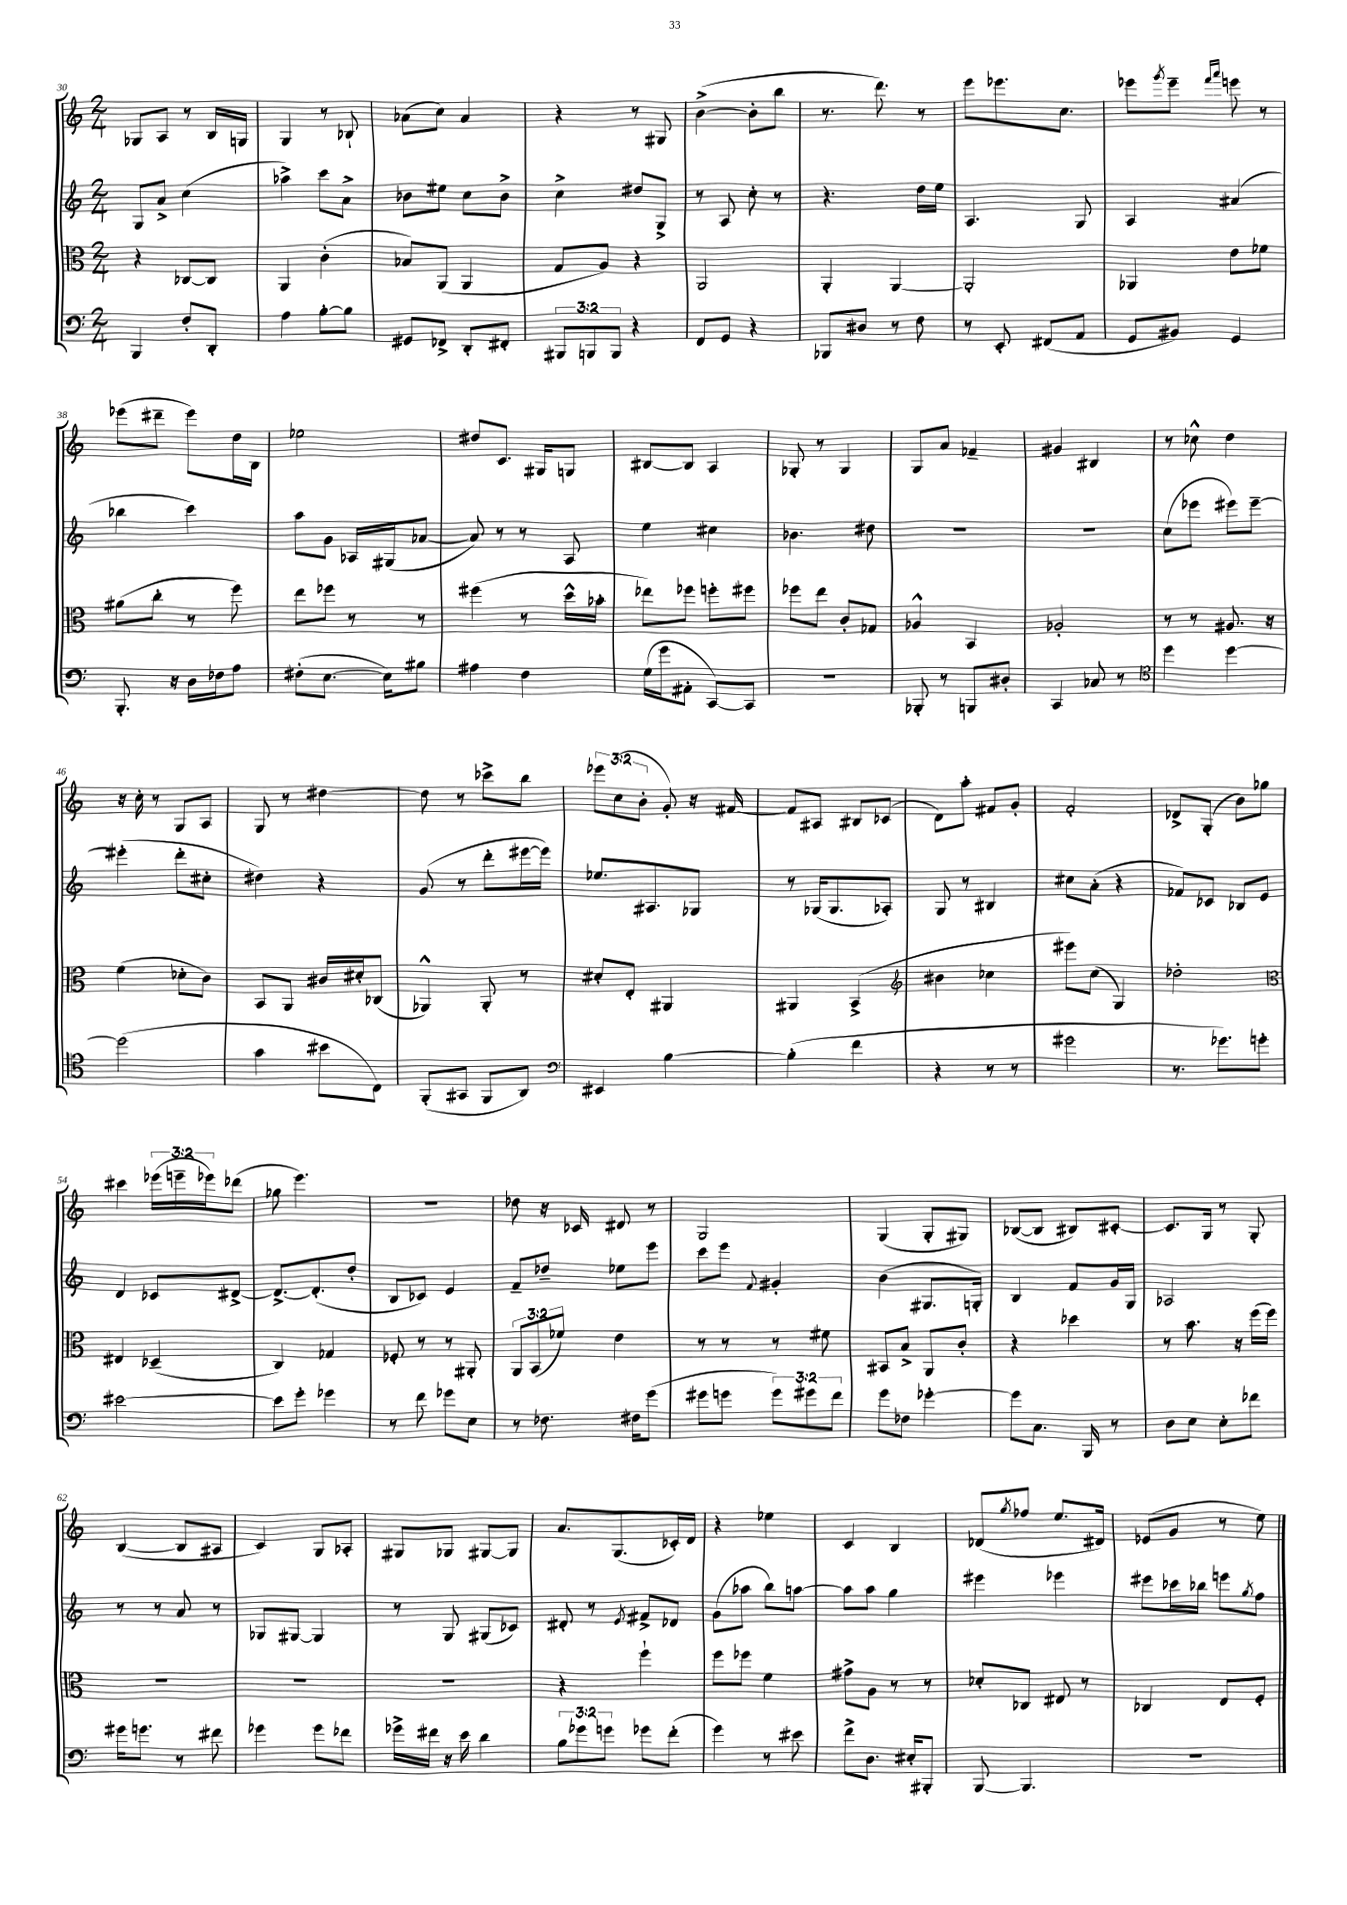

**kern	**kern	**kern	**kern
*staff4	*staff3	*staff2	*staff1
*clefF4	*clefC3	*clefG2	*clefG2
*k[]	*k[]	*k[]	*k[]
*M2/4	*M2/4	*M2/4	*M2/4
4BBB	4r	8G	8G-
.	.	8a^	8A
8F'	[8C-	(4cc	8r
8DD'	8C-]	.	16B
.	.	.	16G
=	=	=	=
4A	4AA	4aa-^)	4G
[8B'	(4c'	8ccc	8r
8B]	.	8a^	8B-`
=	=	=	=
8GG#	8B-)	8b-	(8a-
8FF-^	(8AA	8ee#	8cc)
8DD'	4AA	8cc	4a-
8FF#'	.	8b-^	.
=	=	=	=
12BBB#	8G	4cc^	4r
12BBB	.	.	.
.	8A)	.	.
12BBB	.	.	.
4r	4r	8dd#	8r
.	.	8G^	8G#
=	=	=	=
8FF	2AA	8r	([4b^
8GG	.	8A	.
4r	.	8cc'	8b']
.	.	8r	8bb
=	=	=	=
8BBB-	4AA'	4.r	8.r
8D#	.	.	.
.	.	.	8.ddd)
8r	[4AA	.	.
8F	.	16dd	8r
.	.	16ee	.
=	=	=	=
8r	2AA']	4.A	8eee
8EE'	.	.	8.eee-
(8FF#	.	.	.
.	.	.	8.cc
8AA	.	8G	.
=	=	=	=
8GG	4AA-	4A	8eee-
.	.	.	8qggg
8BB#)	.	.	8eee-~
.	.	.	16qqfff
.	.	.	16qqaaa
4GG	8e	(4a#	8eee
.	8f-	.	8r
=	=	=	=
8.BBB'	(8a#	4bb-	(8eee-
.	8cc'	.	8ddd#~
16r	.	.	.
16D	8r	4ccc)	8eee-)
16F-	.	.	.
8A	8ff)	.	16dd
.	.	.	16B
=	=	=	=
(8F#'	8ee	8aa	2ee-
[8.E	8ff-	8g	.
.	8r	16A-	.
16E])	.	(16G#	.
8B#	8r	[8a-	.
=	=	=	=
4A#	(4ff#	8a-])	8dd#
.	.	8r	8.c
4F	8r	8r	.
.	.	.	16G#
.	16dd^^	8A	8G
.	16b-'	.	.
=	=	=	=
(16G	8ee-)	4ee	[8B#
16g	.	.	.
8AA#'	8ff-	.	8B#]
[8CC)	8ff'	4cc#	4A
8CC]	8ff#	.	.
=	=	=	=
2r	8ff-	4.b-	8G-'
.	8ee	.	8r
.	8c'	.	4G-
.	8G-	8dd#	.
=	=	=	=
8BBB-'	4A-^^	2r	8G
8r	.	.	8a
8BBB	4BB	.	4f-~
8D#'	.	.	.
=	=	=	=
4CC	2A-'	2r	4g#
8C-	.	.	4B#
8r	.	.	.
=	=	=	=
*clefC4	*	*	*
4dd	8r	(8cc	8r
.	8r	8eee-	8cc-^^
[4dd	8.A#	8eee#)	4dd
.	.	[8eee#~	.
.	16r	.	.
=	=	=	=
(2dd]	(4f	(4eee#']	16r
.	.	.	16cc'
.	.	.	8r
.	8d-'	8ddd'	8G
.	8c)	8cc#'	8A
=	=	=	=
4g	8BB	4dd#)	8G
.	8AA	.	8r
8b#	16c#	4r	[4dd#
.	16d#'	.	.
8C)	(8C-	.	.
=	=	=	=
(8FF'	4AA-^^)	(8g	8dd#]
8GG#	.	8r	8r
8FF	8AA-'	8ddd'	8ccc-^
8AA)	8r	[16eee#	8bb
.	.	16eee#])	.
=	=	=	=
*clefF4	*	*	*
4EE#	8d#'	8.ee-	12eee-
.	.	.	(12cc
.	8E'	.	.
.	.	.	12b'
.	.	8.A#	.
[4B	4AA#	.	8g')
.	.	8G-	16r
.	.	.	[16f#
=	=	=	=
(4B']	4AA#	8r	8f#]
.	.	(16G-	8A#
.	.	8.G-	.
4f	(4BB^	.	8B#
.	.	8A-')	(8c-
=	=	=	=
*	*clefG2	*	*
4r	4b#	8G	8d)
.	.	8r	8aa'
8r	4cc-	4B#	8f#
8r	.	.	8g'
=	=	=	=
2g#	8eee#)	8cc#	2f'
.	(8cc	(8a'	.
.	4G)	4r	.
=	=	=	=
8.r	2dd-'	8f-)	8d-^
.	.	8c-	(8G'
8.g-)	.	.	.
.	.	8B-	8b)
8g'	.	8e	8gg-
=	=	=	=
*	*clefC3	*	*
[2e#	4E#	4d	4ccc#
.	(4D-~	8c-	(24eee-
.	.	.	24eee~
.	.	.	24eee-)
.	.	[8d#^	(8ddd-
=	=	=	=
8e#]	4C)	8.d#^_	8gg-
8g'	.	.	4.eee)
.	.	(8.d#']	.
4g-	4G-	.	.
.	.	8dd'	.
=	=	=	=
8r	8F-'	8B	2r
8f	8r	8c-)	.
8g-	8r	4e	.
8E	8AA#'	.	.
=	=	=	=
8r	12AA	8f~	8dd-
.	(12BB	.	.
8.F-	.	8dd-~	16r
.	12f-)	.	.
.	.	.	16c-
.	4e	8ee-	8d#
16F#	.	.	.
(8g	.	8eee	8r
=	=	=	=
8g#	8r	8ccc	2G
8g	8r	8eee	.
.	.	8qqf	.
12g)	8r	4g#'	.
12g#	.	.	.
.	8f#	.	.
12f	.	.	.
=	=	=	=
8g	8BB#	(4b	(4G
8F-	8B^	.	.
[4g-'	8AA	8.G#	8G'
.	8c'	.	8G#)
.	.	16G')	.
=	=	=	=
8g-]	4r	4B	([8B-
8.C	.	.	8B-]
.	4dd-	8f	8B#)
16BBB	.	.	.
8r	.	16g	[8c#'
.	.	16G	.
=	=	=	=
8D	8r	2A-	8.c#]
8E	8.b	.	.
.	.	.	16G
8E'	.	.	8r
.	16r	.	.
8f-	(16ff	.	8G'
.	16ff)	.	.
=	=	=	=
16g#	2r	8r	([4B
8.g	.	.	.
.	.	8r	.
8r	.	8a	8B]
8f#	.	8r	8A#
=	=	=	=
4g-	2r	8G-	4c)
.	.	[8G#	.
8g-	.	4G#]	8G
8f-	.	.	8A-'
=	=	=	=
16g-^	2r	8r	8G#
16f#	.	.	.
16r	.	8G	8G-
16e	.	.	.
4d	.	(8G#	[8G#
.	.	8c-)	8G#]
=	=	=	=
12B	4r	8d#'	8.a
12g-	.	.	.
.	.	8r	.
12g	.	.	.
.	.	.	(8.G
.	.	8qe	.
8g-	4ff`	8f#^	.
(8f'	.	8d-	16c-')
.	.	.	16d
=	=	=	=
4g)	8ff	(8g	4r
.	8ff-	8aa-	.
8r	4f	8bb)	4ee-
8e#	.	[8aa	.
=	=	=	=
8f^	8g#^	8aa]	4c
8.D	8A	8aa	.
.	8r	4gg	4B
16E#'	.	.	.
8BBB#'	8r	.	.
=	=	=	=
[8BBB	8d-'	4eee#	(8d-
.	.	.	8qgg
4.BBB]	8C-	.	8ff-
.	8E#	4eee-	8.ee
.	8r	.	.
.	.	.	16d#)
=	=	=	=
2r	4C-	8eee#	(8e-
.	.	16ccc-	8g
.	.	16bb-	.
.	8E	8eee	8r
.	.	8qgg	.
.	8F'	8ff	8ee)
==	==	==	==
*-	*-	*-	*-
